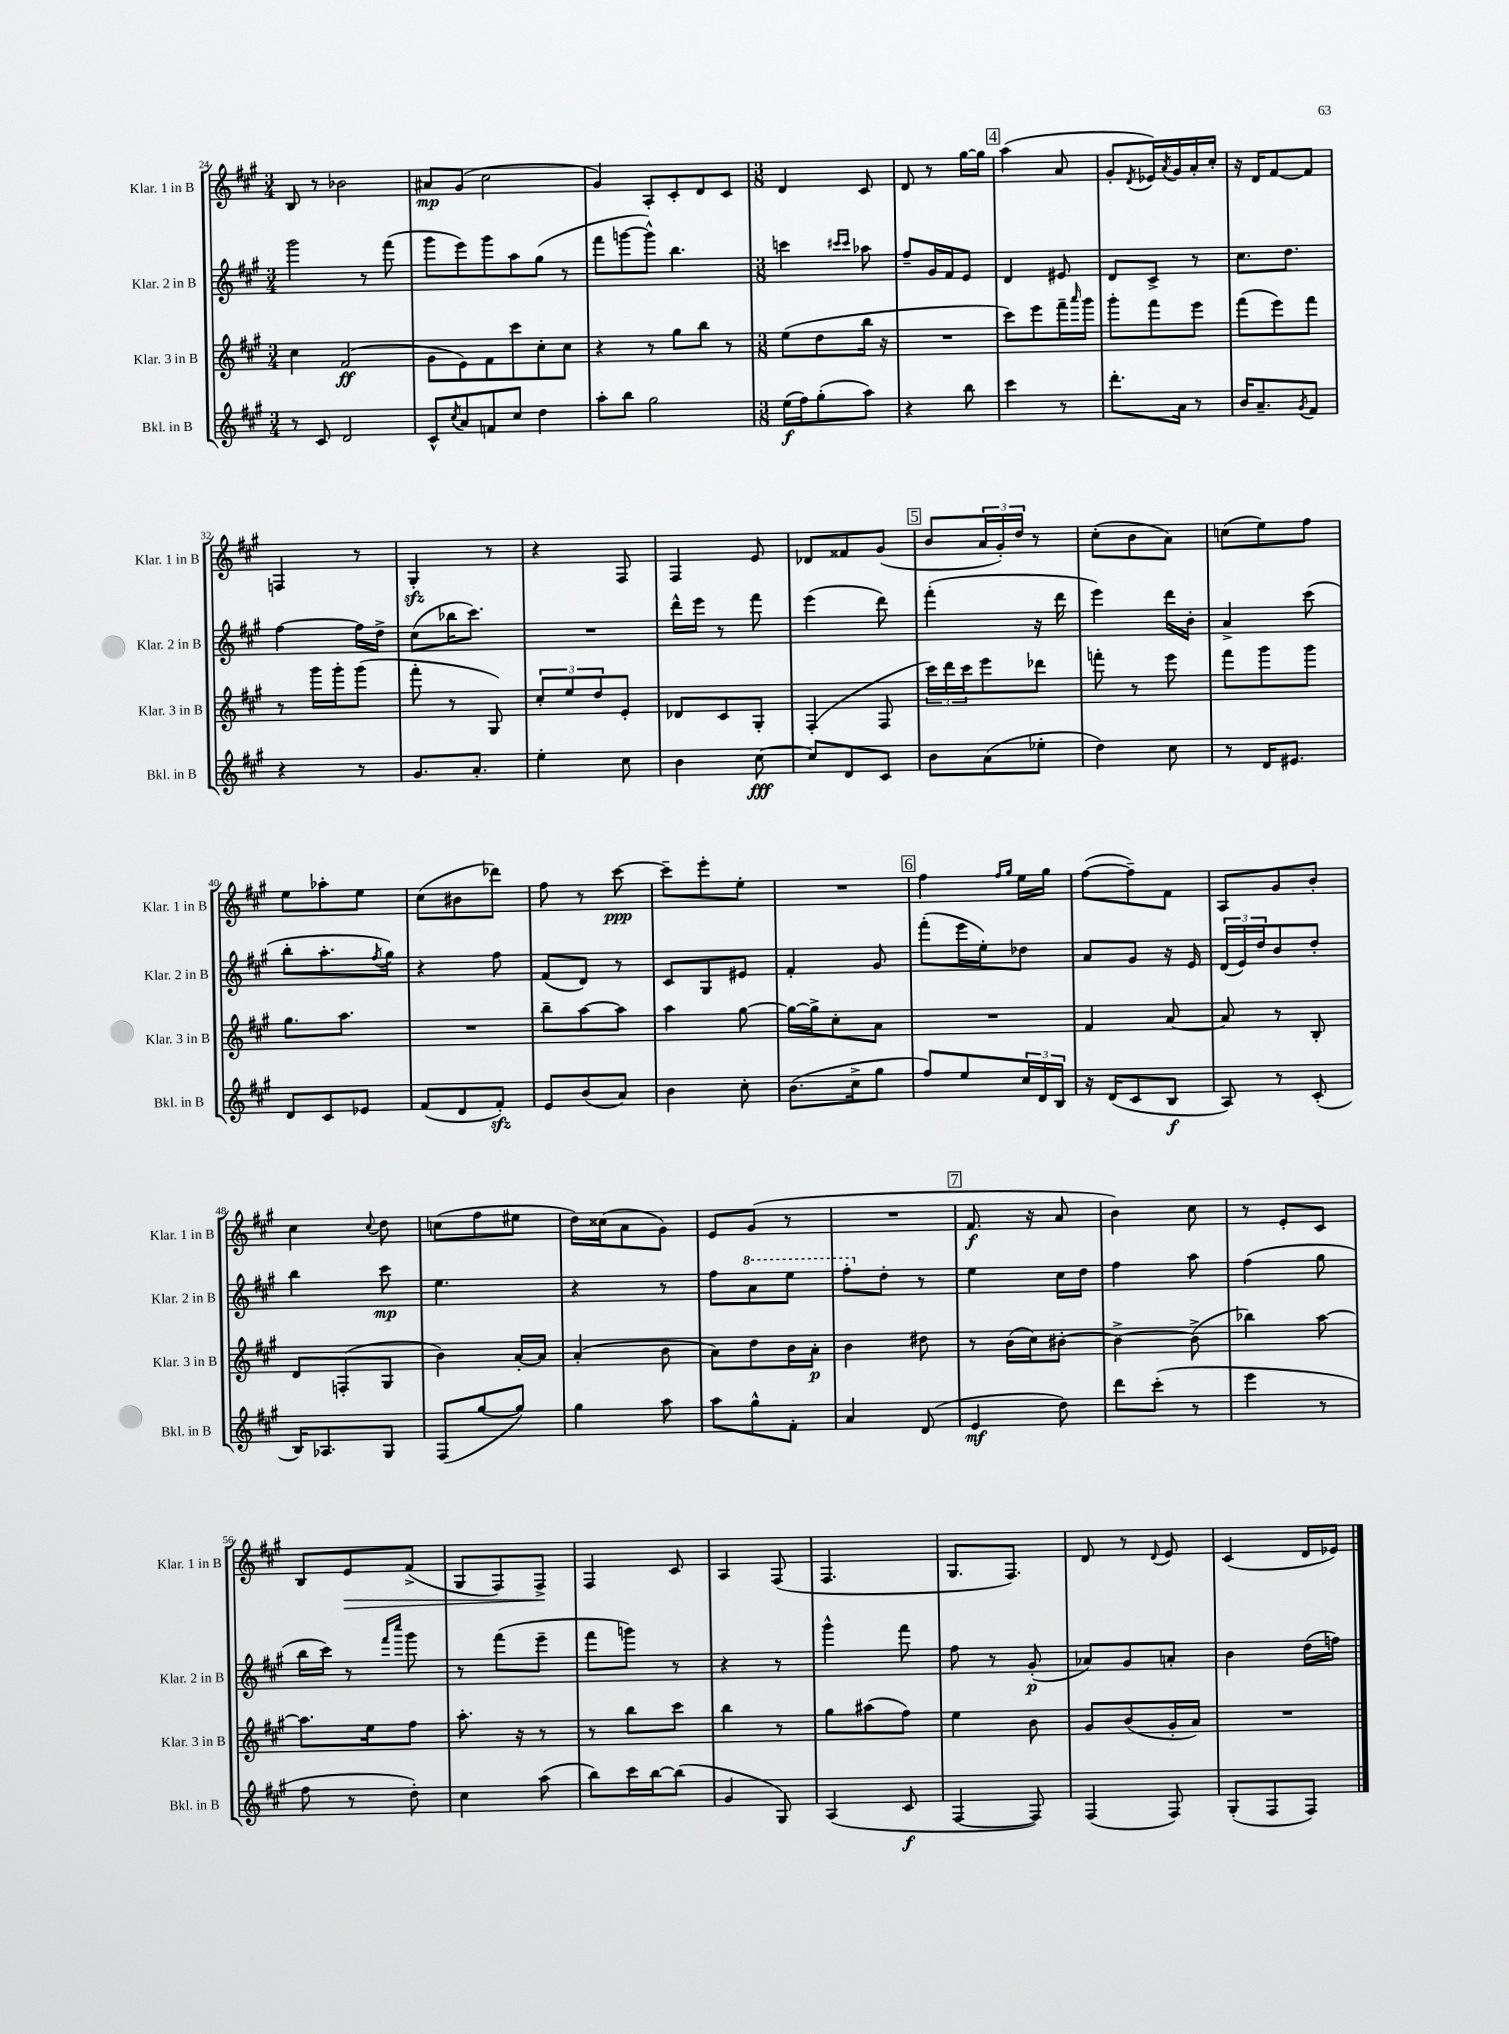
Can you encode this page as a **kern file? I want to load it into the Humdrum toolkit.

**kern	**kern	**kern	**kern
*staff4	*staff3	*staff2	*staff1
*clefG2	*clefG2	*clefG2	*clefG2
*k[f#c#g#]	*k[f#c#g#]	*k[f#c#g#]	*k[f#c#g#]
*M3/4	*M3/4	*M3/4	*M3/4
8r	4cc#	2ggg#	8B
8c#	.	.	8r
2d	(2f#	.	2b-
.	.	8r	.
.	.	(8fff#	.
=	=	=	=
8c#^^	8g#	8ggg#	8a#
8qcc#	.	.	.
8a	8e)	8eee)	(8g#
8f	8f#	8ggg#	2cc#
8cc#	8ccc#	8aa	.
4dd	8cc#'	(8gg#	.
.	8cc#	8r	.
=	=	=	=
8aa'	4r	8fff#	4g#)
8bb	.	[8ggg	.
2gg#	8r	8ggg^^])	8A'
.	8gg#	4.bb	8c#'
.	8bb	.	8d
.	8r	.	8c#
=	=	=	=
*M3/8	*M3/8	*M3/8	*M3/8
(16ee	(8ee	4ccc	4d
16ff#)	.	.	.
(8gg#'	8dd	.	.
.	.	16qqccc#	.
.	.	16qqccc#	.
8aa)	16bb	8aa-	8c#
.	16r	.	.
=	=	=	=
4r	4.r	8ff#~	8d
.	.	16g#	8r
.	.	16f#	.
8bb	.	8e	[16gg#
.	.	.	16gg#]
=	=	=	=
4ccc#	8ccc#)	4d	(4aa
.	8eee	.	.
8r	16fff#~	8e#	8a
.	16qqaaa	.	.
.	16ggg#	.	.
=	=	=	=
8.ddd'	8ggg#'	8d	8g#'
.	.	.	8qd
.	8fff#	8c#^	16e-)
.	.	.	8qa
16a	.	.	16g#
8r	8eee	8r	16a'
.	.	.	16cc#'
=	=	=	=
16b	(8fff#	8.cc#	16r
8.a~	.	.	16d
.	8eee)	.	[8f#
.	.	8.dd	.
8qg#	.	.	.
8f#	8fff#	.	8f#]
=	=	=	=
4r	8r	[4ff#	4F
.	16ggg#	.	.
.	16ggg#'	.	.
8r	(8ggg#	16ff#]	8r
.	.	16dd^	.
=	=	=	=
8.g#	8fff#'	(8cc#	4G#'
.	8r	16bb-	.
8.a'	.	8.ccc#)	.
.	8G#)	.	8r
=	=	=	=
4ee'	12cc#'	4.r	4r
.	12ee	.	.
.	12dd	.	.
8cc#	8e'	.	8F#
=	=	=	=
4b	8d-	16ddd^^	4F#
.	.	16eee	.
.	8c#	8r	.
[8cc#	8G#'	8fff#	8e
=	=	=	=
8cc#]	(4F#'	(4eee	8d-
8d	.	.	8f##
8c#	8F#	8ddd)	(8g#
=	=	=	=
8b	24ccc#)	(4fff#'	8b
.	24ddd	.	.
.	24ccc#	.	.
(8a	8eee	.	24a
.	.	.	24g#')
.	.	.	24dd
8ee-'	8ddd-	16r	8r
.	.	16ddd	.
=	=	=	=
4dd)	8fff'	4eee)	(8cc#'
.	8r	.	8b
8cc#	8eee	16ddd	8a)
.	.	16b'	.
=	=	=	=
8r	8fff#	4a^	(8cc
16d	8ggg#	.	8ee)
8.e#	.	.	.
.	8ggg#	(8ccc#	8ff#
=	=	=	=
8d	8.gg#	8bb'	8ee
8c#	.	8.aa'	8aa-'
.	8.aa	.	.
8e-	.	.	8ee
.	.	8qff#	.
.	.	16gg#)	.
=	=	=	=
(8f#	4.r	4r	(8cc#
8d	.	.	8b#
8f#')	.	8ff#	8ddd-)
=	=	=	=
8e	8bb~	(8f#	8ff#
(8b	[8aa	8d)	8r
8a)	8aa]	8r	[8ccc#
=	=	=	=
4b	4aa	8c#	8ccc#~]
.	.	8G#	8eee'
8cc#'	[8gg#	8e#	8ee'
=	=	=	=
(8.b	16gg#_	4f#'	4.r
.	16gg#^]	.	.
.	8cc#'	.	.
16cc#^	.	.	.
8gg#	8a	8g#	.
=	=	=	=
8ff#)	4.r	(8fff#'	4ff#
8ee	.	16eee	.
.	.	16ee')	.
.	.	.	16qqff#
.	.	.	16qqgg#
24cc#	.	8dd-	16ee
24d	.	.	.
.	.	.	16gg#
24B	.	.	.
=	=	=	=
16r	4f#	8a	([8ff#
(16d	.	.	.
8c#	.	8g#	8ff#~])
8B	[8a	16r	8f#
.	.	16e	.
=	=	=	=
8A)	8a]	(24d	8A
.	.	24e)	.
.	.	24dd	.
8r	8r	8b	8g#
(8c#'	8B'	8dd'	8b'
=	=	=	=
16B)	8d	4bb	4cc#
8.A-	.	.	.
.	(8F'	.	.
.	.	.	8qqcc#
8G#	8G#	8ccc#	8dd
=	=	=	=
(8F#	4b)	4.ee	(8cc
[8gg#	.	.	8ff#
8gg#])	[16a'	.	8ee#
.	16a]	.	.
=	=	=	=
4gg#	(4a'	4r	16dd)
.	.	.	(16cc##
.	.	.	8a
8aa	8b	8r	8g#)
=	=	=	=
8aa	8a)	8ff#	8e
8gg#^^	8dd	8aa	(8g#
8f#'	16b	8eee	8r
.	16a'	.	.
=	=	=	=
4a	4b	8fff#'	4.r
.	.	8dd'	.
(8d	8dd#	8r	.
=	=	=	=
4e	8r	4ee	8.f#
.	(16b	.	.
.	16cc#)	.	16r
8dd)	[8b#'	16cc#	8a
.	.	16dd	.
=	=	=	=
8ddd	4b#^_	4ff#	4b)
(8ccc#'	.	.	.
8r	(8b#^]	8aa	8cc#
=	=	=	=
4eee	4bb-)	(4ff#	8r
.	.	.	8e'
8r	[8aa	8gg#	8c#
=	=	=	=
8ff#	8.aa]	16bb	8B
.	.	16ccc#)	.
8r	.	8r	8e
.	16ee	.	.
.	.	16qqfff#	.
.	.	16qqcccc#	.
8dd')	8ff#	8ggg#	(8f#^
=	=	=	=
4cc#	8.aa'	8r	8G#
.	.	(8fff#	8F#)
.	16r	.	.
(8aa	8r	8eee~	8F#^
=	=	=	=
8bb)	8r	8fff#	4F#
16ccc#	8bb	8ggg)	.
[16bb	.	.	.
(8bb]	8ccc#	8r	8c#
=	=	=	=
4g#	4bb	4r	4A
8G#)	8r	8r	(8F#
=	=	=	=
(4A	8gg#	4ggg#^^	4.F#
.	(8aa#	.	.
8c#	8ff#)	8fff#	.
=	=	=	=
[4F#	4ee	8ff#	8.G#
.	.	8r	.
.	.	.	8.F#)
8F#])	8b	(8g#'	.
=	=	=	=
(4F#	8g#	8a-)	8d
.	(8b	8g#	8r
.	.	.	8qqd
8F#)	16g#'	8a'	8e
.	16a)	.	.
=	=	=	=
(8G#'	4.r	4b	(4c#
8F#	.	.	.
8F#)	.	(16dd	16d
.	.	16ff)	16e-)
==	==	==	==
*-	*-	*-	*-
